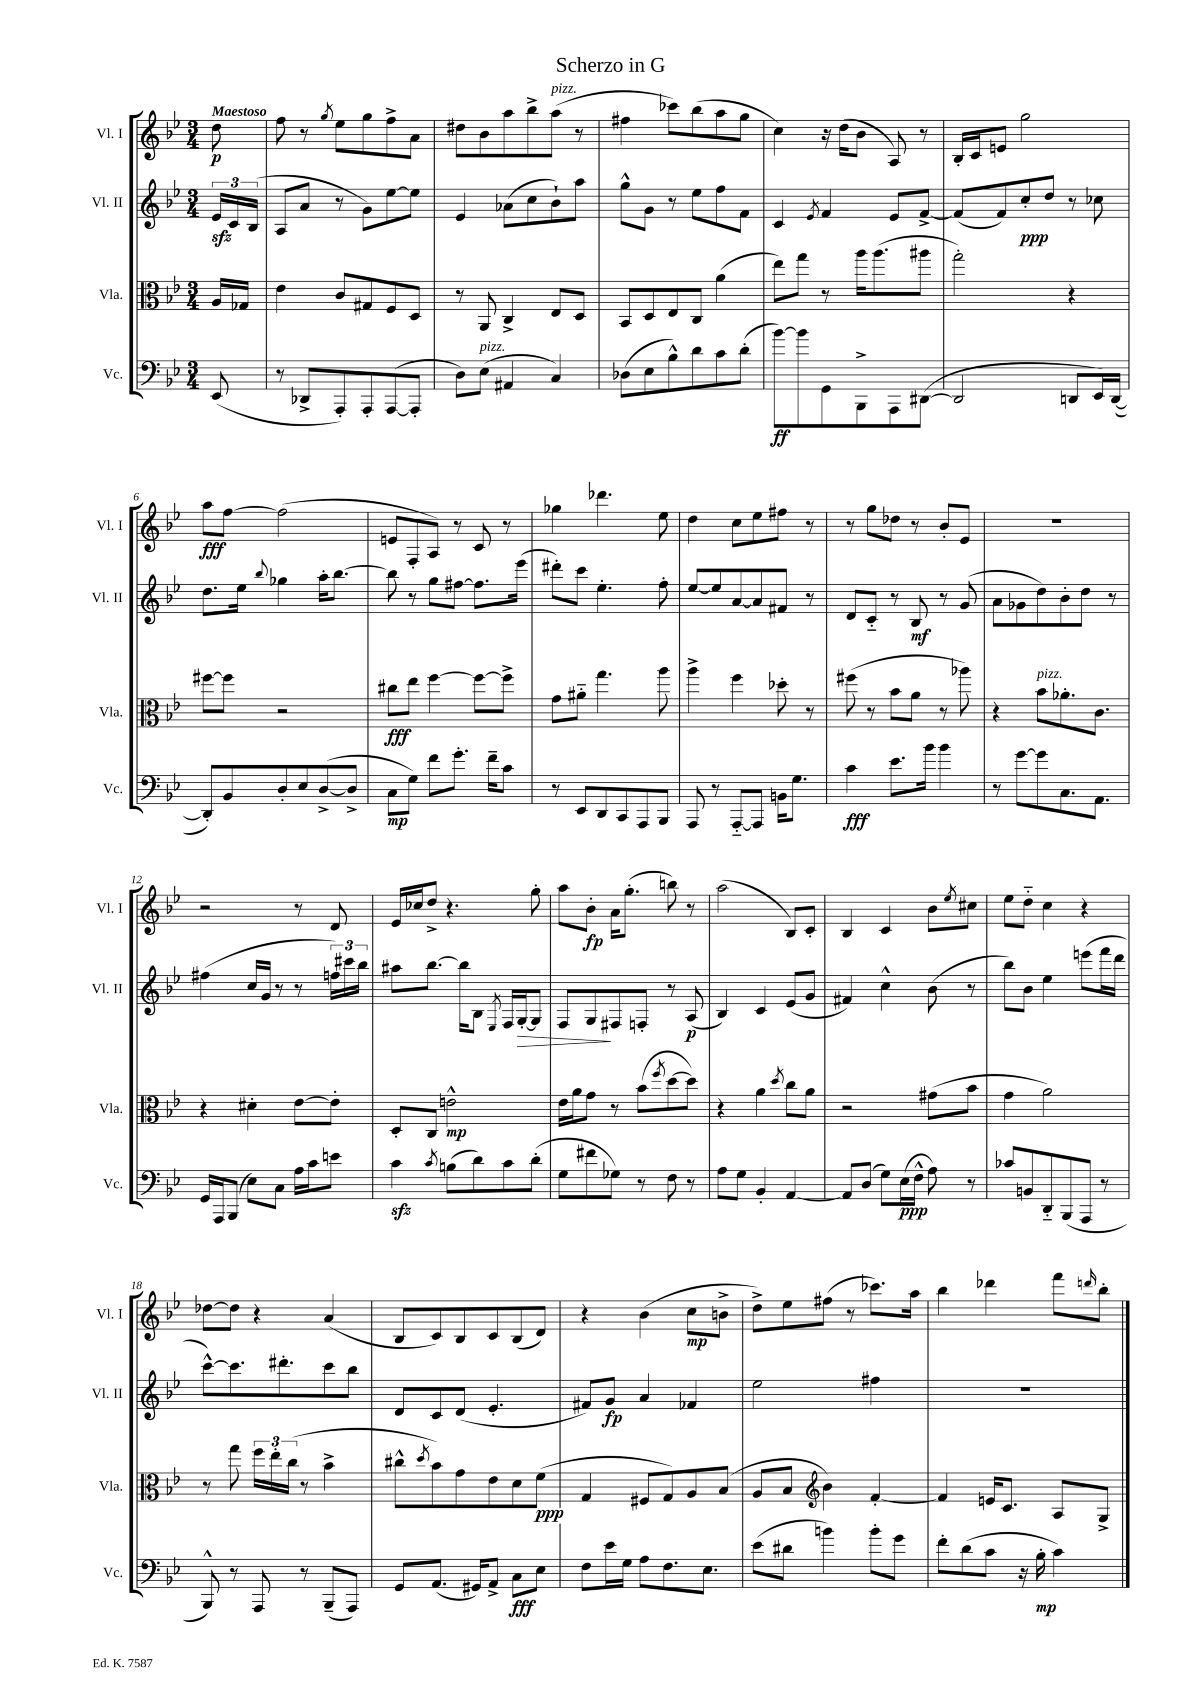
\header { title = "Scherzo in G" }
<<
\new StaffGroup <<
\new Staff = "s0" \with { instrumentName = "Vl. I" shortInstrumentName = "Vl. I" } {
    \clef treble \key bes \major \numericTimeSignature \time 3/4 \partial 8 \tempo "Maestoso"
    d''8\p |
    f''8 r8 \acciaccatura { g''8 } ees''8 g''8 f''8-> a'8 |
    dis''8 bes'8 a''8 bes''8-> a''8^\markup { \italic "pizz." }( r8 |
    fis''4 ces'''8) bes''8( a''8 g''8 |
    c''4) r16 d''16( bes'8 a8) r8 |
    bes16-. c'16 e'8 g''2 |
    a''8\fff f''8~ f''2( |
    e'8 f8-. a8) r8 c'8 r8 |
    ges''4 des'''4. ees''8 |
    d''4 c''8 ees''8 fis''8 r8 |
    r8 g''8 des''8 r8 bes'8-. ees'8 |
    R2. |
    r2 r8 d'8 |
    ees'16 ces''16 d''8-> r4. g''8-. |
    a''8 bes'8-.\fp a'16 g''8.-.( b''8) r8 |
    a''2( bes8) c'8-. |
    bes4 c'4 bes'8 \acciaccatura { ees''8 } cis''8 |
    ees''8 d''8-_ c''4 r4 |
    des''8~ des''8 r4 a'4( |
    bes8 c'8) bes8 c'8 bes8( d'8) |
    r4 bes'4( c''8\mp b'8-> |
    d''8->) ees''8 fis''8( r8 ces'''8.) a''16 |
    bes''4 des'''4 f'''8 \grace { d'''16 } bes''8-. \bar "|." |
}
\new Staff = "s1" \with { instrumentName = "Vl. II" shortInstrumentName = "Vl. II" } {
    \clef treble \key bes \major \numericTimeSignature \time 3/4 \partial 8
    \tuplet 3/2 { ees'16\sfz c'16 bes16( } |
    a8 a'8 r8 g'8) ees''8~ ees''8 |
    ees'4 aes'8( c''8 bes'8-!) a''8 |
    g''8-^ g'8 r8 ees''8 f''8 f'8 |
    c'4 \acciaccatura { ees'8 } f'4 ees'8 f'8~-> |
    f'8( f'8) c''8-.\ppp d''8 r8 ces''8 |
    d''8. ees''16 \appoggiatura { bes''8 } ges''4 a''16-. bes''8.~ |
    bes''8 r8 g''8 fis''8~ fis''8. ees'''16( |
    dis'''8-.) c'''8 ees''4.-. f''8-. |
    ees''8~ ees''8 a'8~ a'8 fis'8 r8 |
    d'8 c'8-_ r8 bes8\mf r8 g'8( |
    a'8 ges'8 d''8) bes'8-. d''8 r8 |
    fis''4( c''16 g'16 r8 r8 \tuplet 3/2 { f''16) cis'''16 bes''16 } |
    ais''8 bes''8.~ bes''16 bes8 \acciaccatura { ees8 } f16 g16~-.\> g8 |
    f8 g8\! fis8 f8-. r8 a8\p( |
    bes4) c'4 ees'8( g'8 |
    fis'4) c''4-^ bes'8( r8 |
    bes''8) bes'8 ees''4 e'''8( f'''16 d'''16 |
    c'''8~-^) c'''8. dis'''8.-. c'''8 bes''8 |
    d'8 c'8 d'8( ees'4.-. |
    fis'8) g'8\fp a'4 fes'4 |
    ees''2 fis''4 |
    R2. \bar "|." |
}
\new Staff = "s2" \with { instrumentName = "Vla." shortInstrumentName = "Vla." } {
    \clef alto \key bes \major \numericTimeSignature \time 3/4 \partial 8
    a16 ges16 |
    ees'4 c'8 gis8 f8 d8 |
    r8 a,8 c4-> ees8 d8 |
    bes,8 d8 ees8 c8 a'4( |
    ees''8) g''8 r8 a''16 a''8.( ais''8 |
    g''2-.) r4 |
    fis''8~ fis''8 r2 |
    cis''8\fff ees''8 f''4~ f''8~ f''8-> |
    g'8 ais'8-_ g''4. a''8 |
    a''4-> f''4 des''8-. r8 |
    fis''8( r8 bes'8 a'8 r8 aes''8) |
    r4 bes'8^\markup { \italic "pizz." } aes'8.-. c'8. |
    r4 dis'4-. ees'8~ ees'8-. |
    d8-. c8 e'2-^\mp |
    ees'16 a'16 g'8 r8 bes'8( \acciaccatura { f''8 } d''8~ d''8) |
    r4 a'4 \acciaccatura { d''8 } c''8 a'8 |
    r2 gis'8( bes'8 |
    g'4 a'2) |
    r8 g''8 \tuplet 3/2 { f''16 ees''16-. c''16( } r8 bes'4-> |
    cis''8-^ \acciaccatura { d''8 } bes'8) g'8 ees'8 d'8 f'8\ppp( |
    g4 fis8 g8) a8 bes8( |
    a8 bes8 \clef treble bes'4) f'4~-. |
    f'4 e'16 c'8. a8 g8-> \bar "|." |
}
\new Staff = "s3" \with { instrumentName = "Vc." shortInstrumentName = "Vc." } {
    \clef bass \key bes \major \numericTimeSignature \time 3/4 \partial 8
    ees,8( |
    r8 des,8-> a,,8-.) a,,8-. a,,8~( a,,8-. |
    d8) ees8^\markup { \italic "pizz." }( ais,4 c4) |
    des8( ees8 bes8-^) d'8 c'8 d'8-.( |
    bes'8~\ff) bes'8 g,8 bes,,8-> a,,8 dis,8~( |
    dis,2 d,8 ees,16) d,16~( |
    d,8-.) bes,8 d8-. ees8 d8~->( d8-> |
    c8\mp g8) f'8 g'8.-. f'16-- c'8 |
    r8 ees,8 d,8 c,8 a,,8 bes,,8 |
    a,,8 r8 a,,8~-_ a,,8 b,16 g8. |
    c'4\fff ees'8. bes'16 bes'4 |
    r8 g'8~ g'8 c8. a,8. |
    g,16 a,,16 bes,,8( ees8) c8 a16 c'16 e'8 |
    c'4\sfz \acciaccatura { c'8 } b8( d'8) c'8 d'8-.( |
    g8 fis'8 ges8) r8 f8 r8 |
    a8 g8 bes,4-. a,4~ |
    a,8 d8( g8) ees16\ppp( f16-^ a8) r8 |
    ces'8 b,8 d,8-_ bes,,8( a,,8 r8 |
    bes,,8-^) r8 a,,8 r8 bes,,8--( a,,8) |
    g,8 a,8.( gis,16) a,8-> c8\fff ees8 |
    f8 ees'16 g16 a8 f8. ees8. |
    ees'8( dis'8 b'4) b'8-. g'8 |
    f'8-. d'8( c'8 r16 bes16-.\mp c'4) \bar "|." |
}
>>
>>
